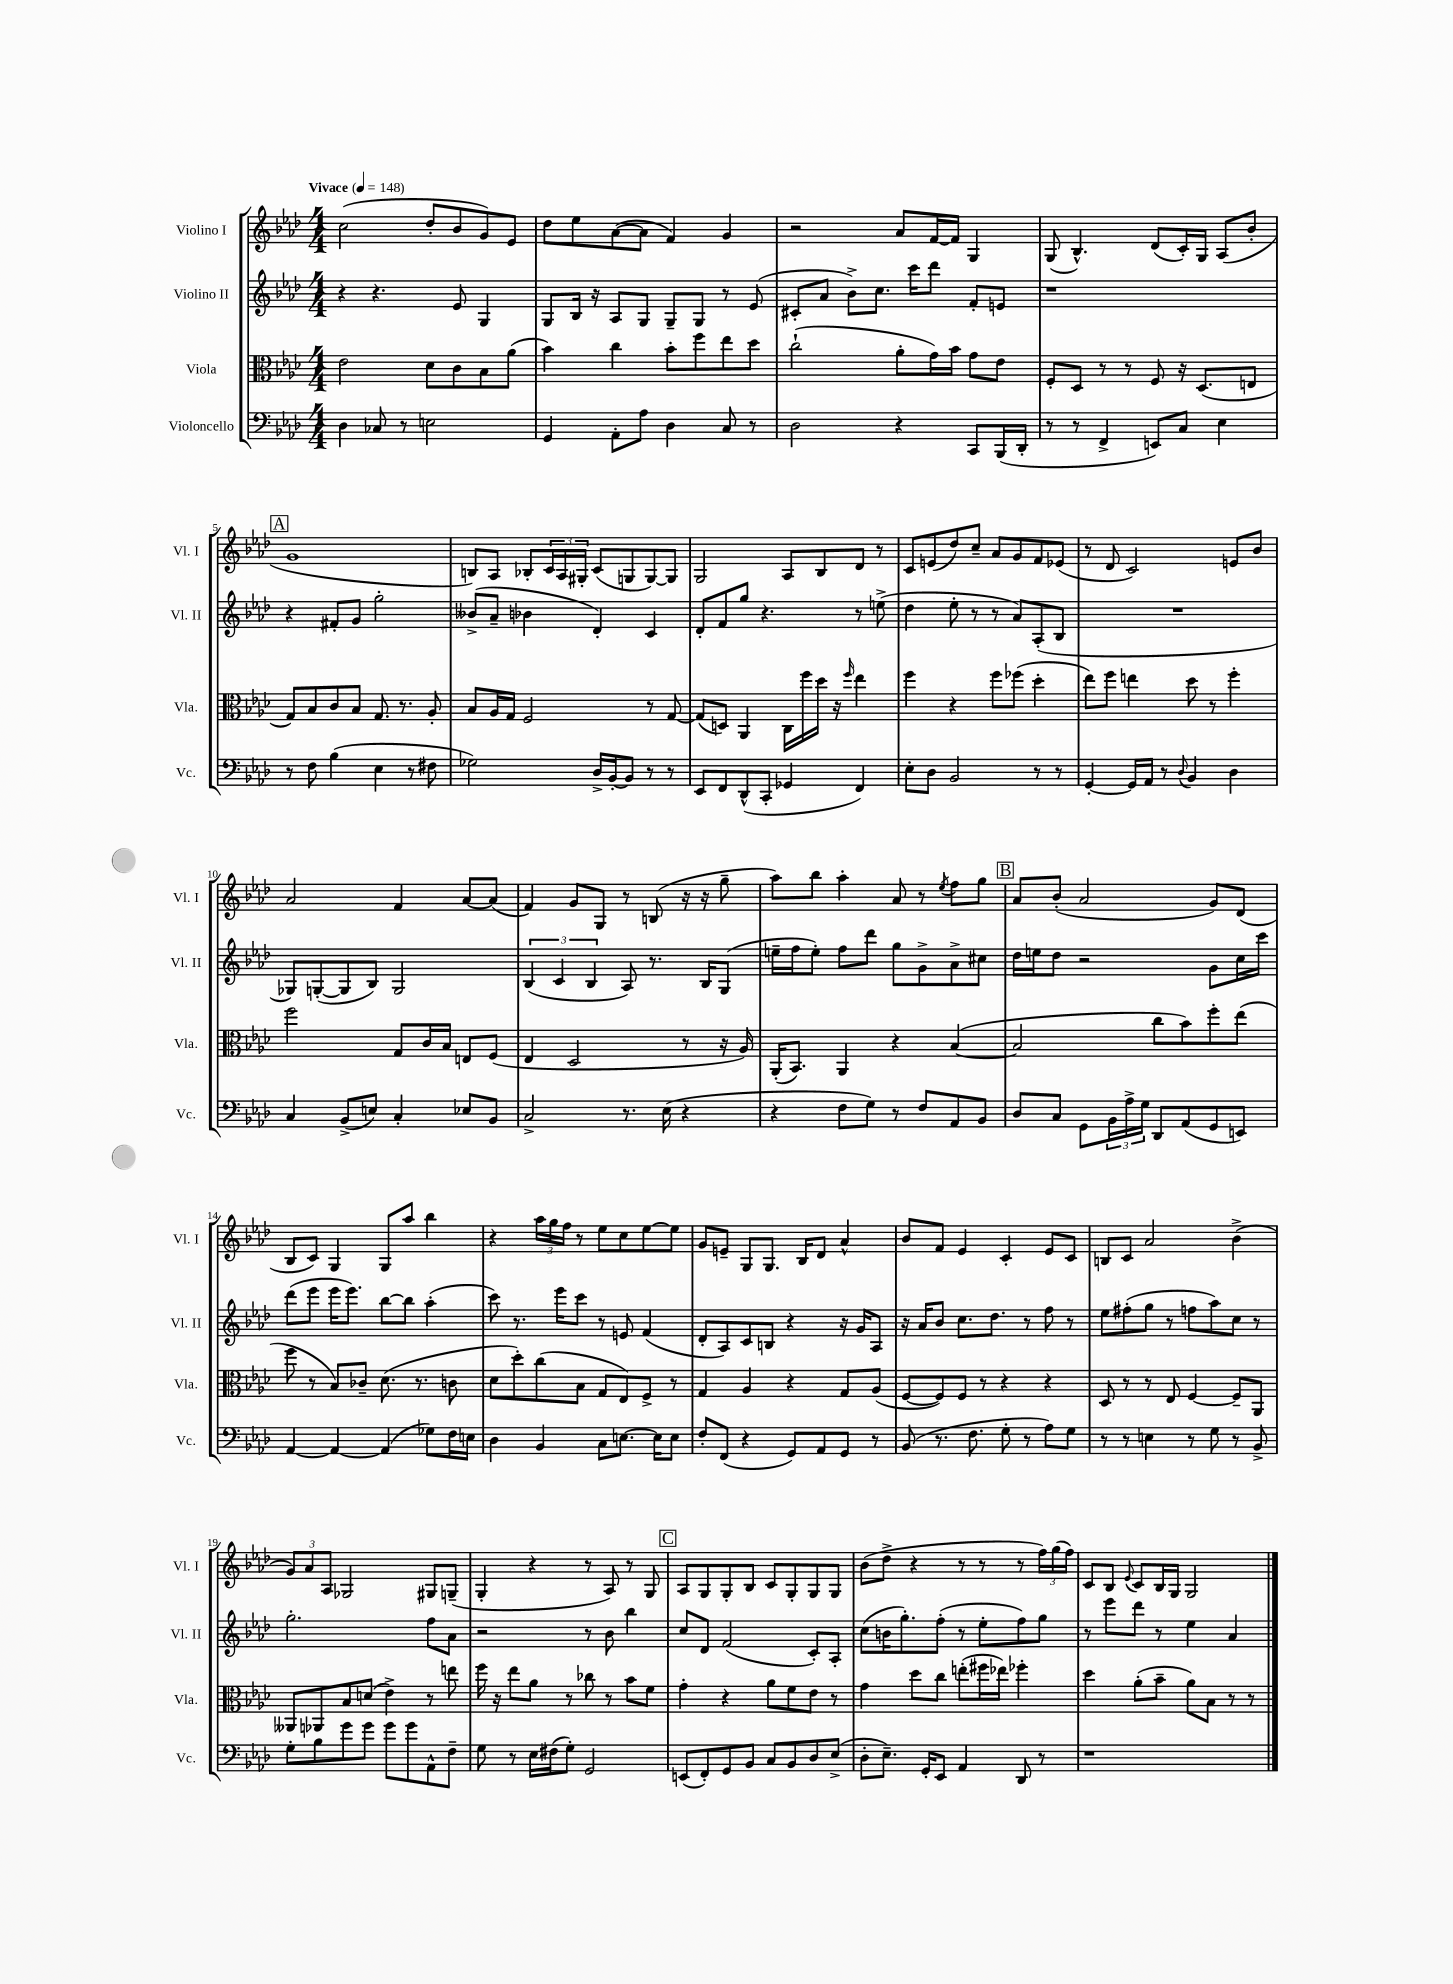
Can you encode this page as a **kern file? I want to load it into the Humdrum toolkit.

**kern	**kern	**kern	**kern
*part4	*part3	*part2	*part1
*staff4	*staff3	*staff2	*staff1
*I"Violoncello	*I"Viola	*I"Violino II	*I"Violino I
*I'Vc.	*I'Vla.	*I'Vl. II	*I'Vl. I
*clefF4	*clefC3	*clefG2	*clefG2
*k[b-e-a-d-]	*k[b-e-a-d-]	*k[b-e-a-d-]	*k[b-e-a-d-]
*M4/4	*M4/4	*M4/4	*M4/4
*MM148	*MM148	*MM148	*MM148
=1	=1	=1	=1
!	!	!	!LO:TX:a:B:t=Vivace
4D-\	2e-\	4r	(2cc\
8C-X/	.	4.r	.
8r	.	.	.
2En\	8d-\L	.	8dd-'/L
.	8c\	8e-/	8b-/
.	8B-\	4G/	8g/)
.	(8a-\J	.	8e-/J
=2	=2	=2	=2
4GG/	4b-\)	8G/L	8dd-\L
.	.	16B-/Jk	8ee-\
.	.	16r	.
8AA-'\L	4cc\	8A-/L	([8a-\
8A-\J	.	8G/J	8a-\J]
4D-\	8b-'\L	8G~/L	4f/)
.	8ff\	8G/J	.
8C/	8ee-\	8r	4g/
8r	8dd-\J	(8e-/	.
=3	=3	=3	=3
2D-\	(2cc`\	8c#X'/L	2r
.	.	8a-/J	.
.	.	8b-^\L)	.
.	.	8.cc\J	.
4r	8a-'\L	.	8a-/L
.	.	16ccc\KL	.
.	16g\L)	8ddd-\J	[16f/L
.	16b-\JJ	.	16f/JJ]
8CC/L	8g\L	8f'/L	4G/
(16BBB-/L	8e-\J	8en/J	.
16DD-'/JJ	.	.	.
=4	=4	=4	=4
8r	8F'/L	1r	(8G/
8r	8D-/J	.	4.B-^^/)
4FF^/	8r	.	.
.	8r	.	.
8EEn/L)	8F/	.	(8d-/L
8C/J	16r	.	16c'/L)
.	(8.D-/L	.	16G/JJ
4E-\	.	.	(8A-/L
.	8En/J	.	8b-'/J
!!LO:LB:g=z
!!LO:REH:place=s1:t=A
=5	=5	=5	=5
8r	8G/L)	4r	1g
8F\	8B-/	.	.
(4B-\	8c/	8f#X'/L	.
.	8B-/J	8g/J	.
4E-\	8.G/	2gg'\	.
.	8.r	.	.
8r	.	.	.
8F#X\	8A-'/	.	.
=6	=6	=6	=6
2G-X\)	8B-/L	(8b--X^/L	8Bn/L)
.	16A-/L	8a-~/J	8A-/J
.	16G/JJ	.	.
.	2F/	4b-X\	8B-X'/L
.	.	.	24c/L
.	.	.	24A-/
.	.	.	24G#X'/JJ
16D-^/LL	.	4d-'/)	(8c/L
[16BB-'/J	.	.	.
8BB-/J]	.	.	8Gn/
8r	8r	4c/	[8G/)
8r	[8G/	.	8G/J]
=7	=7	=7	=7
8EE-/L	(8G/L]	8d-'/L	2G/
8FF/	8Dn/J)	8f/	.
(8DD-^^/	4AA-/	8gg/J	.
8CC'/J	.	4.r	.
4GG-X/	16C\LL	.	8A-/L
.	16ff\	.	.
.	16dd-\JJ	.	8B-/
.	16r	.	.
.	16qqff/	.	.
4FF/)	4ee-\	8r	8d-/J
.	.	(8een^\	8r
=8	=8	=8	=8
8E-'\L	4ff\	4dd-\	8c/L
8D-\J	.	.	(8en/
2BB-/	4r	8ee-'\	8dd-/)
.	.	8r	8cc~/J
.	8ff\L	8r	8a-/L
.	(8ff-X\J	8a-/L)	8g/
8r	4dd-'\	(8A-'/	8f/
8r	.	8B-/J	(8e-X/J
=9	=9	=9	=9
[4GG'/	8ee-\L)	1r	8r
.	8ff\J	.	8d-/
16GG/LL]	4een\	.	2c/)
16AA-/JJ	.	.	.
8r	.	.	.
8qqD-/	.	.	.
4BB-/	8dd-\	.	.
.	8r	.	.
4D-\	4ff'\	.	8en/L
.	.	.	8b-/J
!!LO:LB:g=z
=10	=10	=10	=10
4C/	2ff\	8G-X/L)	2a-/
.	.	([8Gn'/	.
(8BB-^/L	.	8G/]	.
8En/J)	.	8B-/J)	.
4C'/	8G/L	2G/	4f/
.	16c/L	.	.
.	16B-/JJ	.	.
8E-X/L	8En/L	.	[8a-/L
8BB-/J	(8F/J	.	(8a-/J]
=11	=11	=11	=11
2C^/	4E-/	(6B-/	4f/)
.	.	6c/	.
.	2D-/	.	8g/L
.	.	6B-/	.
.	.	.	8G/J
8.r	.	8A-/)	8r
.	.	8.r	(8Bn/
(16E-\	.	.	.
4r	8r	.	16r
.	.	16B-/KL	16r
.	16r	(8G/J	8gg~\
.	16A-/)	.	.
=12	=12	=12	=12
4r	(16AA-'/KL	16een~\LL	8aa-\L)
.	8.BB-/J)	16ff\J	.
.	.	8ee'\J)	8bb-\J
8F\L	4AA-/	8ff\L	4aa-'\
8G\J)	.	8ddd-\J	.
8r	4r	8gg\L	8a-/
8F/L	.	8g^\	8r
.	.	.	8qee-/
8AA-/	([4B-/	8a-^\	8ff\L
8BB-/J	.	8cc#X\J	8gg\J
!!LO:REH:place=s1:t=B
=13	=13	=13	=13
8D-/L	2B-/]	16dd-\LL	8a-/L
.	.	16een\J	.
8C/J	.	8dd-\J	(8b-'/J
8GG\L	.	2r	2a-/
24BB-\L	.	.	.
24A-^\	.	.	.
24G\JJ	.	.	.
8DD-/L	8cc\L	.	.
(8AA-/	8b-\)	.	.
8GG/	8ff'\	8g\L	8g/L)
8EEn/J)	(8ee-\J	16cc\L	(8d-/J
.	.	16ccc\JJ	.
!!LO:LB:g=z
=14	=14	=14	=14
[4AA-/	8ff\	(8ddd-\L	8B-/L
.	8r	8eee-\J	8c/J)
4AA-/_	8B-/L)	16eee-\KL	4G/
.	.	8.eee-\J)	.
.	8c-X~/J	.	.
(4AA-/]	(8.d-\	[8bb-\L	8G/L
.	.	8bb-\J]	8aa-/J
.	8.r	.	.
8G-X\L)	.	(4aa-'\	4bb-\
16F\L	8cn\	.	.
16En\JJ	.	.	.
=15	=15	=15	=15
4D-\	8d-\L	8ccc\)	4r
.	8dd-'\)	8.r	.
4BB-/	(8cc\	.	24aa-\LL
.	.	.	24gg\
.	.	16eee-\KL	.
.	.	.	24ff\JJ
.	8B-\J	8ccc\J	8r
8C\L	8G/L	8r	8ee-\L
[8.En\J	8E-/)	8en/	8cc\
.	8F^/J	(4f/	[8ee-\
16E\KL]	.	.	.
8E\J	8r	.	8ee-\J]
=16	=16	=16	=16
8F'/L	4G/	8d-'/L	8g/L
(8FF/J	.	8A-/)	8en~/J
4r	4A-/	8c/	8G/L
.	.	8Bn/J	8.G/J
8GG/L)	4r	4r	.
.	.	.	16B-/KL
8AA-/	.	.	8d-/J
8GG/J	8G/L	16r	4a-^^/
.	.	16g/KL	.
8r	(8A-/J	8A-/J	.
=17	=17	=17	=17
(8BB-/	[8F/L	16r	8b-/L
.	.	16a-/KL	.
8.r	8F/])	8b-/J	8f/J
.	8F/J	8.cc\L	4e-/
8.F\	.	.	.
.	8r	.	.
.	.	8.dd-\J	.
8G'\	4r	.	4c'/
8r	.	8r	.
8A-\L)	4r	8ff\	8e-/L
8G\J	.	8r	8c/J
=18	=18	=18	=18
8r	8D-/	8ee-\L	8Bn/L
8r	8r	(8ff#X'\	8c/J
4En\	8r	8gg\J	2a-/
.	8E-/	8r	.
8r	[4F/	8ffn\L	.
8G\	.	8aa-\)	.
8r	8F~/L]	8cc\J	(4b-^\
8BB-^/	8AA-/J	8r	.
!!LO:LB:g=z
=19	=19	=19	=19
8G'\L	8AA--X/L	2.gg'\	12g/L)
.	.	.	12a-/
8B-\	8AA-X/	.	.
.	.	.	12A-/J
8g\	8B-/	.	2G-X/
8g\J	(8dn/J	.	.
8g\L	4e-^\)	.	.
8g\	.	.	.
8AA-^^\	8r	8ff\L	8G#X/L
8F~\J	8een\	8a-\J	(8Gn~/J
=20	=20	=20	=20
8G\	16ff\	2r	4G'/
.	16r	.	.
8r	8ee-\L	.	.
16E-\LL	8a-\J	.	4r
(16F#X\J	.	.	.
8G'\J)	8r	.	.
2GG/	8cc-X\	8r	8r
.	8r	8b-\	8A-/)
.	8b-\L	4bb-\	8r
.	8f\J	.	8G/
!!LO:REH:place=s1:t=C
=21	=21	=21	=21
(8EEn/L	4g'\	8cc/L	8A-/L
8FF'/)	.	8d-/J	8G/
8GG/	4r	(2f/	8G'/
8BB-/J	.	.	8B-/J
8C/L	8a-\L	.	8c/L
8BB-/	8f\	.	8G'/
8D-/	8e-\J	8c'/L)	8G/
(8E-^/J	8r	8A-'/J	8G/J
=22	=22	=22	=22
8D-'\L	4g\	(8cc\L	(8b-\L
8.E-~\J)	.	16bn\K	8dd-^\J
.	.	8.gg'\)	.
.	8dd-\L	.	4r
16GG'/KL	.	.	.
8EE-/J	8cc\J	(8ff'\J	.
4AA-/	(8een'\L	8r	8r
.	16ff#X\L	8ee-'\L	8r
.	16ee-X\JJ)	.	.
8DD-/	4ff-X'\	8ff\)	8r
8r	.	8gg\J	24ff\LL)
.	.	.	(24gg\
.	.	.	24ff\JJ)
=23	=23	=23	=23
1r	4dd-\	8r	8c/L
.	.	8eee-\L	8B-/J
.	.	.	8qqe-/
.	(8a-'\L	8ddd-\J	8c/L
.	8b-~\J	8r	16B-/L
.	.	.	16G/JJ
.	8a-\L)	4ee-\	2G/
.	8B-\J	.	.
.	8r	4a-/	.
.	8r	.	.
==	==	==	==
*-	*-	*-	*-
